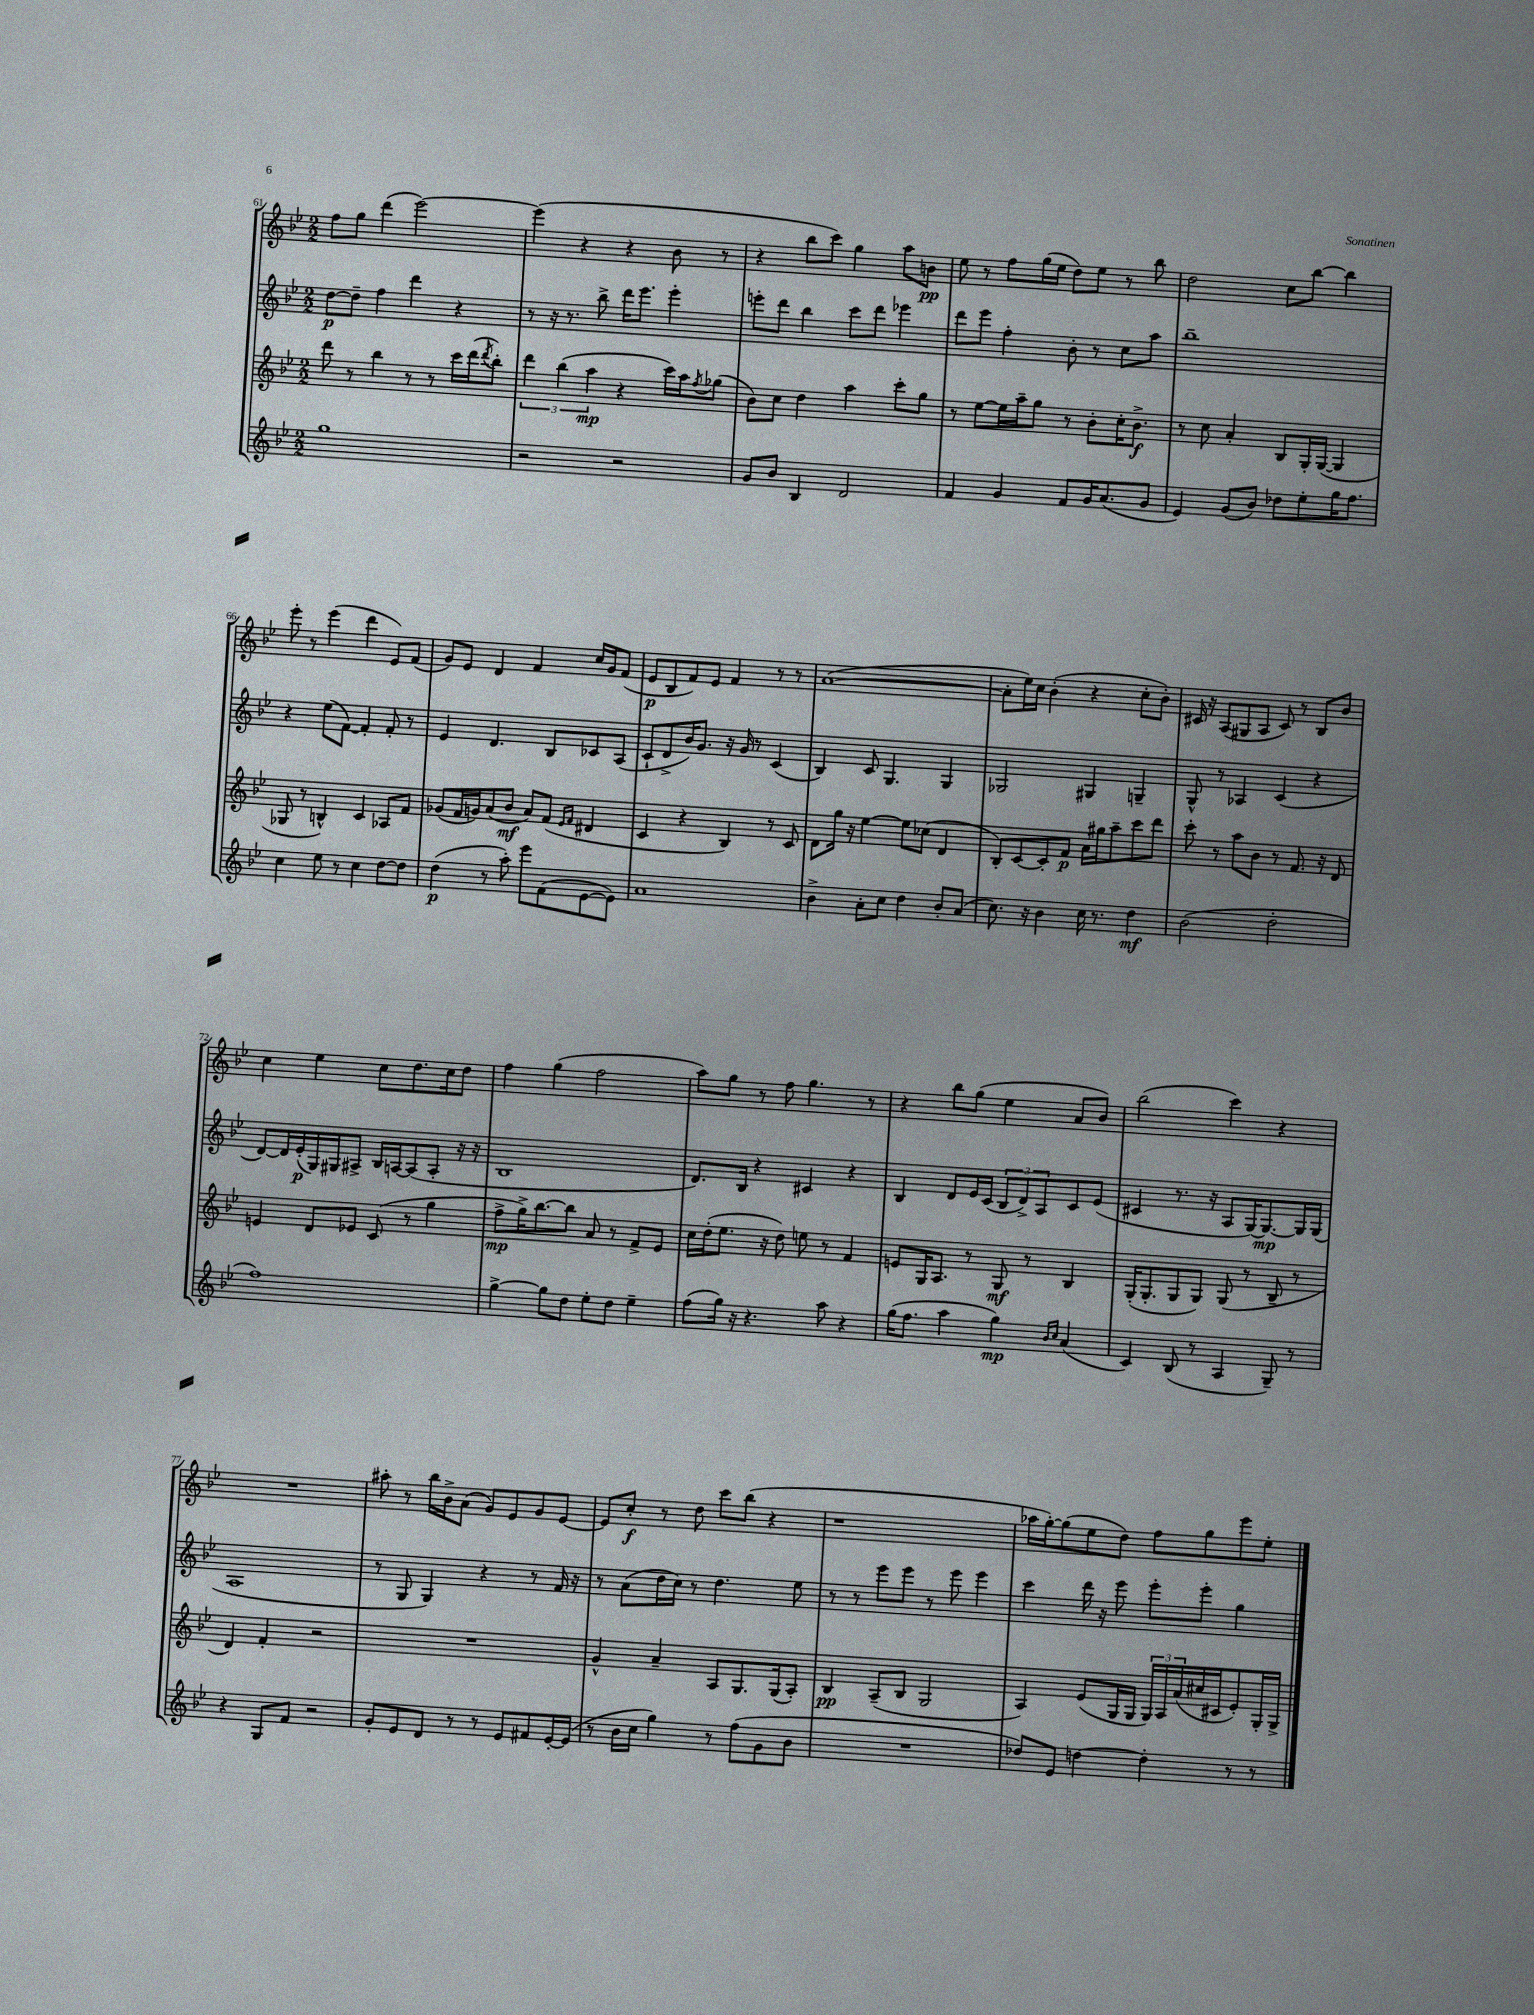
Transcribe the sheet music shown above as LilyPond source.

<<
\new StaffGroup <<
\new Staff = "s0" {
    \clef treble \key bes \major \numericTimeSignature \time 2/2
    f''8 g''8 d'''4( ees'''2~) |
    ees'''4( r4 r4 bes'8 r8 |
    r4 bes''8 c'''8) g''4 a''8 b'8\pp |
    ees''8 r8 f''8 g''16( ees''16 d''8) ees''8 r8 bes''8 |
    d''2 c''8 bes''8~ bes''4 |
    ees'''8-. r8 ees'''4( d'''4 ees'8) f'8( |
    g'8) ees'8 d'4 f'4 c''16 g'16 f'8( |
    ees'8\p bes8 f'8) ees'8 f'4 r8 r8 |
    a'1~( |
    a'8-. ees''16) c''16 bes'4-.( r4 c''8-. bes'8-.) |
    cis'16 r16 a8( gis8 a8 cis'8) r8 bes8 bes'8 |
    c''4 ees''4 c''8 d''8. c''16 d''8 |
    f''4 g''4( f''2 |
    a''8) g''8 r8 f''8 g''4. r8 |
    r4 bes''8 g''8( ees''4 a'8 bes'8) |
    bes''2( c'''4) r4 |
    R1 |
    ais''8-. r8 bes''16 bes'16-> a'8( g'8) ees'8 g'8 ees'8~ |
    ees'8 c''8-.\f r8 d''8 c'''8 bes''8( r4 |
    r1 |
    aes''16 g''16~-.) g''8( ees''8 d''8) f''8 g''8 ees'''8 ees''8-. \bar "|." |
}
\new Staff = "s1" {
    \clef treble \key bes \major \numericTimeSignature \time 2/2
    d''8~\p d''8-- f''4 d'''4 r4 |
    r8 r16 r8. bes''8-> d'''16 ees'''8. ees'''4-. |
    e'''8-. d'''8 bes''4 c'''8 d'''8 ees'''4 |
    d'''8 ees'''8 f''4-. bes'8-. r8 c''8 a''8 |
    bes''1-- |
    r4 ees''8( f'8~) f'4-. f'8-. r8 |
    ees'4 d'4. bes8 ces'8 a8( |
    c'8-! d'8-> bes'16) g'8. r16 g'16 r8 c'4( |
    bes4) c'8 g4. g4 |
    ges2 gis4 g4-- |
    g8-^ r8 aes4 c'4( r4 |
    d'8~) d'16 ees'16-.\p( g16) gis16 ais8-> bes16 a16~ a8( a8-. r16 r16 |
    bes1 |
    d'8.) bes16 r4 cis'4 r4 |
    bes4 d'8 ees'16 c'16( \tuplet 3/2 { bes8 d'8->) a8 } c'8 ees'8( |
    cis'4 r8. r16 a8 g16~) g8.~\mp g16 g16( |
    a1 |
    r8 g8 g4) r4 r8 f'16 r16 |
    r8 a'8( d''16 c''16) r8 d''4. ees''8 |
    r8 r8 ees'''8 ees'''8 r8 ees'''8 ees'''4 |
    c'''4 d'''16 r16 ees'''8 ees'''8-. ees'''8-. g''4 \bar "|." |
}
\new Staff = "s2" {
    \clef treble \key bes \major \numericTimeSignature \time 2/2
    d'''8 r8 bes''4 r8 r8 c'''16 d'''16( \acciaccatura { d'''8 } bes''8-.) |
    \tuplet 3/2 { d'''4 bes''4( a''4\mp } r4 c'''16) a''16 \acciaccatura { f''8 } ges''8( |
    bes'8) c''8 d''4 a''4 c'''8-. g''8 |
    r8 ees''8~ ees''16 a''16-- g''8 r8 bes'8-. c''16-. bes'8.->\f |
    r8 c''8 a'4-. bes8 g16-. g16~( g4 |
    ges8 r8 b4-^) c'4 aes8 f'8 |
    ges'8( f'16 g'16) a'8( bes'8\mf a'8) f'8( \grace { ees'16 f'16 } dis'4 |
    c'4 r4 bes4) r8 c'8 |
    d'8 g''16 r16 ees''4~ ees''8 ces''8( d'4 |
    bes8-.) c'8~ c'8-. f'8\p a'16 gis''16 a''8-- c'''8 d'''8 |
    c'''8-. r8 a''8 bes'8 r8 f'8. r16 d'8 |
    e'4 d'8 ees'8 c'8( r8 g''4 |
    f''8->\mp g''16->) bes''8.~ bes''8 a'8 r8 f'8-> ees'8 |
    c''16 d''16-.( ees''8. r16 d''8) e''8 r8 f'4 |
    e'8 g16 a8. r8 g8\mf r8 bes4 |
    g16-.( g8.-. g8 g8) g8( r8 bes8-- r8 |
    d'4) f'4-. r2 |
    R1 |
    g'4-^ a'4-- a8 g8. g16( a8-.) |
    bes4\pp a8--( bes8 g2 |
    a4) ees'8( g16 g16 \tuplet 3/2 { g16) a16 a'16( } cis''16 cis'16 ees'8-.) g16-. g16-> \bar "|." |
}
\new Staff = "s3" {
    \clef treble \key bes \major \numericTimeSignature \time 2/2
    g''1 |
    r2 r2 |
    g'8 bes'8 bes4 d'2 |
    f'4 g'4 f'8 g'16 a'8.( g'8 |
    ees'4) g'8( bes'8) des''8 ees''8-. g''16 f''8. |
    c''4 ees''8 r8 c''4 d''8~ d''8 |
    d''4\p( r8 a''8-.) ees'''8 f'8( ees'8~ ees'8) |
    a'1 |
    bes'4-> a'8-. c''8 d''4 bes'8-. a'8( |
    c''8.) r16 bes'4 c''16 r8. d''4\mf |
    bes'2( d''2-. |
    f''1) |
    g''4~-> g''8 d''8 ees''8-. d''8 ees''4-- |
    f''8( g''16) r16 r4. a''8 r4 |
    g''16( f''8. a''4 g''4\mp) \grace { bes'16 c''16 } a'4( |
    c'4) bes8( r8 a4 g8--) r8 |
    r4 g8 f'8 r2 |
    g'8-. ees'8 d'8 r8 r8 ees'8 fis'8 ees'16~-. ees'16( |
    r8 bes'16 c''16 g''4) r8 f''8( g'8 bes'8 |
    R1 |
    des''8) ees'8 d''4~ d''4-. r8 r8 \bar "|." |
}
>>
>>
\layout { \context { \Score currentBarNumber = #61 } }
